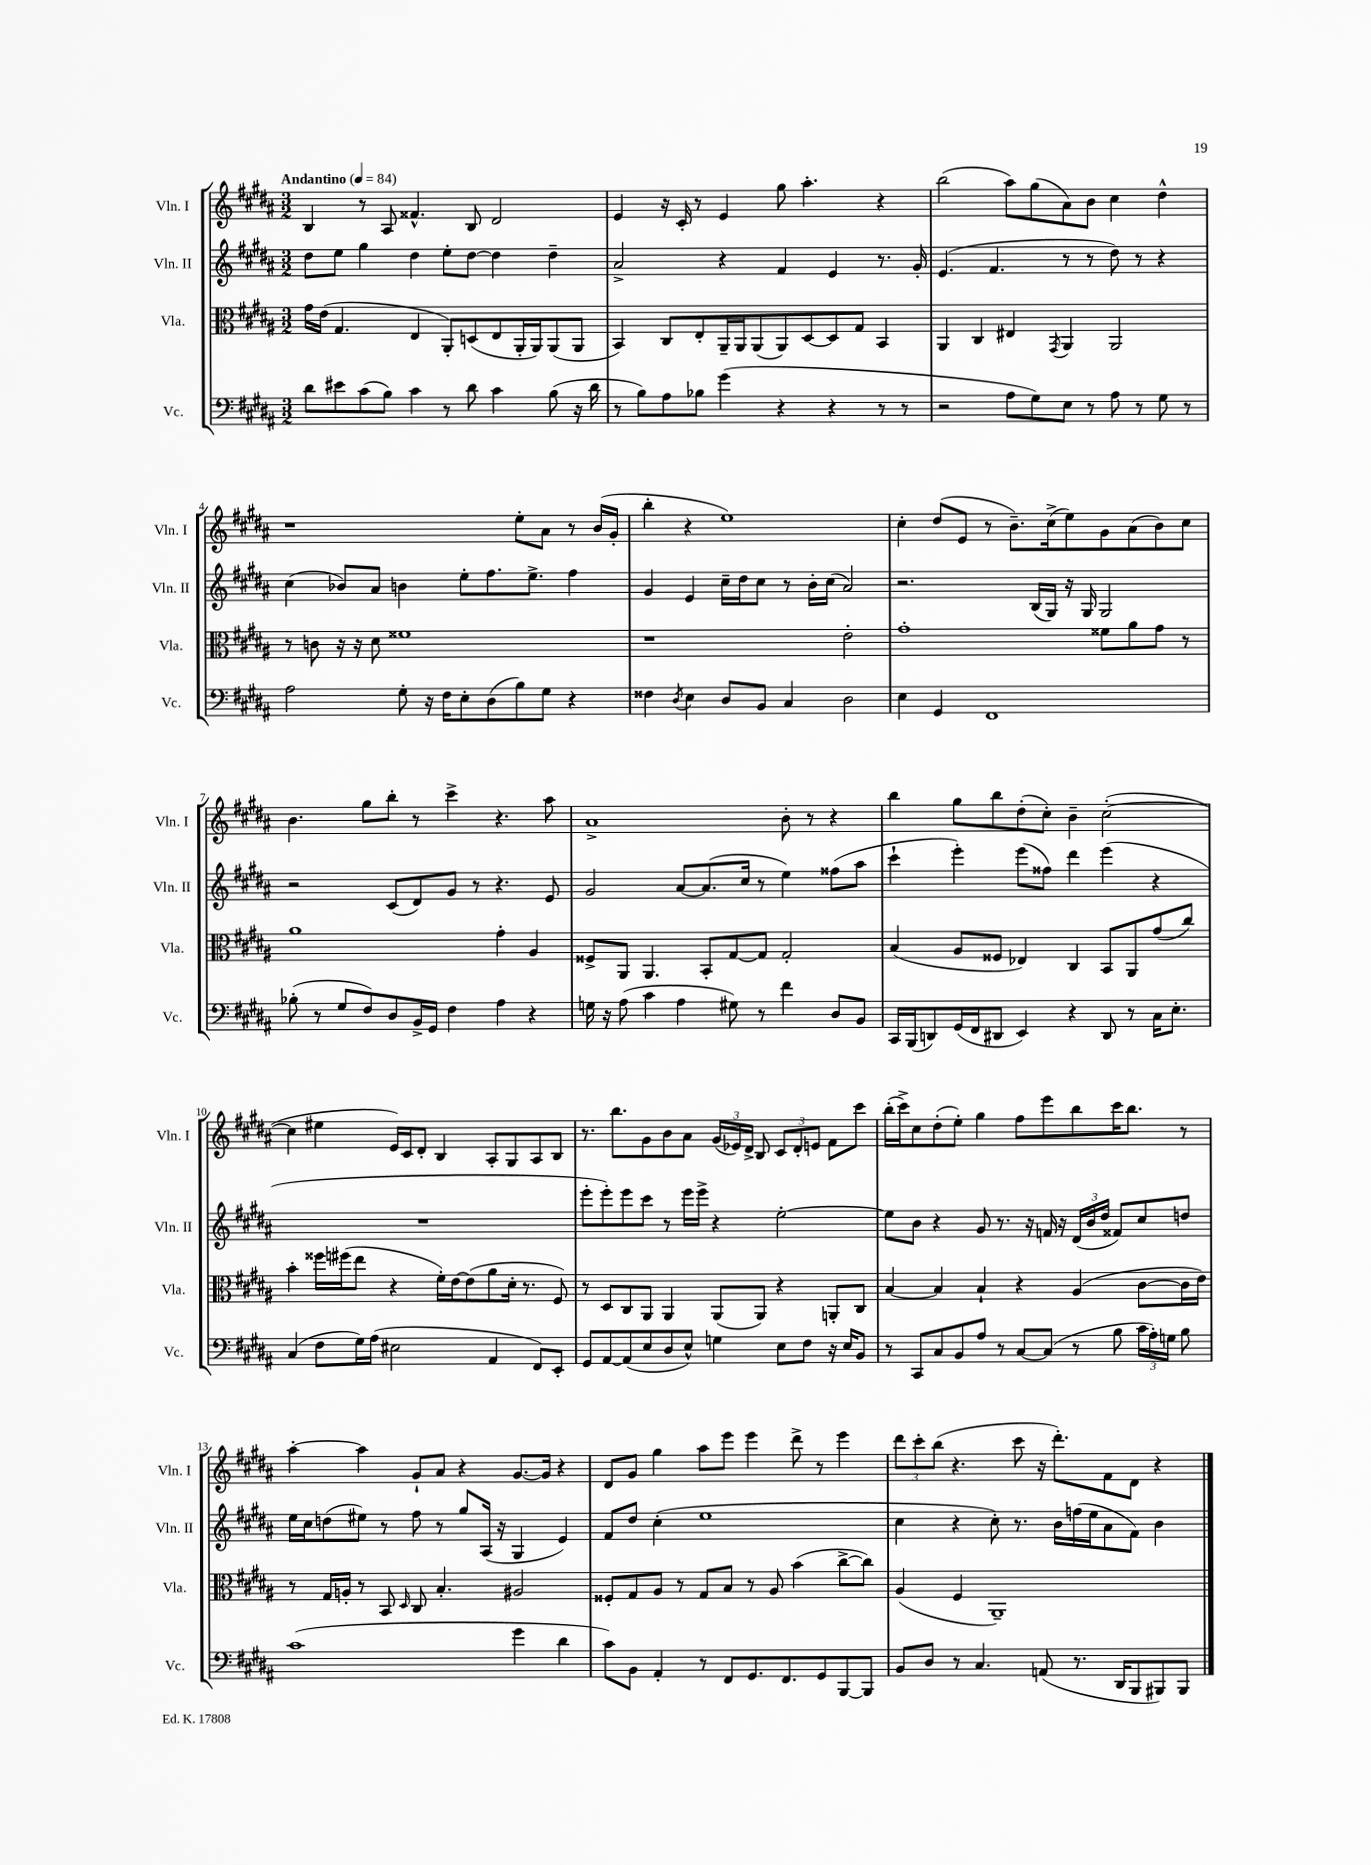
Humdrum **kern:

**kern	**kern	**kern	**kern
*staff4	*staff3	*staff2	*staff1
*clefF4	*clefC3	*clefG2	*clefG2
*k[f#c#g#d#a#]	*k[f#c#g#d#a#]	*k[f#c#g#d#a#]	*k[f#c#g#d#a#]
*M3/2	*M3/2	*M3/2	*M3/2
*MM84	*MM84	*MM84	*MM84
8d#	16g#	8dd#	4B
.	(16e	.	.
8e#	4.G#	8ee	.
(8c#	.	4gg#	8r
8B)	.	.	8A#
4c#	4E	4dd#	4.f##^^
8r	8AA#')	8ee'	.
8d#	(8D	[8dd#	8B
4c#	8E	4dd#]	2d#
.	16AA#'	.	.
.	16AA#)	.	.
(8B	(8AA#	4dd#~	.
16r	8AA#	.	.
16d#	.	.	.
=	=	=	=
8r	4BB)	2a#^	4e
8B)	.	.	.
8A#	8C#	.	16r
.	.	.	16c#'
8B-	8E'	.	8r
(4g#	16AA#~	4r	4e
.	16AA#	.	.
.	(8AA#	.	.
4r	8AA#)	4f#	8gg#
.	[8D#	.	4.aa#'
4r	8D#]	4e	.
.	8G#	.	.
8r	4BB	8.r	4r
8r	.	.	.
.	.	16g#'	.
=	=	=	=
2r	4AA#	(4.e	(2bb
.	4C#	.	.
.	.	4.f#	.
8A#	4E#	.	8aa#)
8G#)	.	.	(8gg#
.	8qGG#	.	.
8E	4AA#	8r	8a#)
8r	.	8r	8b
8A#	2AA#	8dd#)	4cc#
8r	.	8r	.
8G#	.	4r	4dd#^^
8r	.	.	.
=	=	=	=
2A#	8r	(4cc#	1r
.	8c	.	.
.	16r	8b-)	.
.	16r	.	.
.	8d#	8a#	.
8G#'	1f##	4b	.
16r	.	.	.
16F#	.	.	.
8E'	.	8ee'	.
(8D#	.	8.ff#	.
8B)	.	.	8ee'
.	.	8.ee^	.
8G#	.	.	8a#
4r	.	4ff#	8r
.	.	.	(16b
.	.	.	16g#'
=	=	=	=
4F##	1r	4g#	4bb'
8qD#	.	.	.
4E	.	4e	4r
8D#	.	16cc#~	1ee)
.	.	16dd#	.
8BB	.	8cc#	.
4C#	.	8r	.
.	.	16b'	.
.	.	(16cc#	.
2D#	2e'	2a#)	.
=	=	=	=
4E	1g#'	2.r	4cc#'
4GG#	.	.	(8dd#
.	.	.	8e
1FF#	.	.	8r
.	.	.	8.b~)
.	.	(16B	.
.	.	16G#)	(16cc#^
.	.	16r	8ee)
.	.	16G#	.
.	8f##	2G#	8g#
.	8a#	.	(8a#
.	8g#	.	8b)
.	8r	.	8cc#
=	=	=	=
(8B-'	1a#	2r	4.b
8r	.	.	.
8G#	.	.	.
8F#)	.	.	8gg#
8D#	.	(8c#	8bb'
16BB^	.	8d#)	8r
16GG#	.	.	.
4F#	.	8g#	4ccc#^
.	.	8r	.
4A#	4g#'	4.r	4.r
4r	4A#	.	.
.	.	8e	8aa#
=	=	=	=
16G	8F##^	2g#	1a#^
16r	.	.	.
(8A#	8AA#	.	.
4c#	4.AA#	.	.
4A#	.	[8a#	.
.	8BB'	(8.a#]	.
8G#)	[8G#	.	.
.	.	16cc#	.
8r	8G#]	8r	.
4f#	2G#'	4ee)	8b'
.	.	.	8r
8D#	.	(8ff##	4r
8BB	.	8aa#	.
=	=	=	=
16CC#	(4B	4ccc#`	4bb
(16BBB	.	.	.
8DD)	.	.	.
(16GG#	8A#	4eee')	8gg#
16FF#	.	.	.
8DD#	8F##	.	8bb
4EE)	4E-)	(8eee	(8dd#'
.	.	8ff##)	8cc#')
4r	4C#	4ddd#	4b~
8DD#	8BB	(4eee	([2cc#'
8r	8AA#	.	.
16C#	(8g#	4r	.
8.E'	.	.	.
.	8cc#)	.	.
=	=	=	=
(4C#	4b'	1.r	4cc#]
8F#	16ff##	.	4ee#
.	(16ff#	.	.
16G#)	8ee	.	.
(16A#	.	.	.
2E#	4r	.	16e)
.	.	.	16c#
.	.	.	8d#'
.	16f#')	.	4B
.	[16e	.	.
.	(8e]	.	.
4AA#	8a#	.	8A#'
.	16d#'	.	8G#
.	8.r	.	.
8FF#)	.	.	8A#
8EE'	8F#)	.	8B
=	=	=	=
8GG#	8r	8eee'	8.r
[8AA#	8D#	8eee')	.
.	.	.	8.bb
(8AA#]	8C#	8eee	.
8E	8AA#	8ccc#	8g#
8D#	4AA#	8r	8b
8E^^)	.	16eee	8a#
.	.	16eee^	.
4G	(8AA#	4r	(24g#
.	.	.	24e-)
.	.	.	24d#^
.	8AA#)	.	8B
8E	4r	[2ee'	12c#
.	.	.	12d#'
8F#	.	.	.
.	.	.	12e
16r	8AA'	.	8f#
16E	.	.	.
8BB	8C#	.	8ccc#
=	=	=	=
8r	[4B	8ee]	(16bb'
.	.	.	16ccc#^)
8CC#	.	8b	8cc#
8C#	4B]	4r	(8dd#'
8BB	.	.	8ee')
8A#	4B`	8g#	4gg#
8r	.	8.r	.
[8C#	4r	.	8ff#
.	.	16r	.
(8C#]	.	16f	8eee
.	.	16r	.
8r	(4A#	(24d#	8bb
.	.	24b	.
.	.	24dd#	.
8B	.	8f##)	16ccc#
.	.	.	8.bb
24c#	[8c#	8cc#	.
24A#')	.	.	.
24G	.	.	.
8B	16c#]	8dd	8r
.	16e)	.	.
=	=	=	=
(1c#	8r	16ee	[4aa#'
.	.	16cc#	.
.	16G#	(8dd	.
.	16A'	.	.
.	8r	8ee#)	4aa#]
.	8BB	8r	.
.	16qqD#	.	.
.	8C#	8ff#	8g#`
.	4.B'	8r	8a#
.	.	8gg#	4r
.	.	(16A#	.
.	.	16r	.
4g#	2A#	4G#	[8.g#
.	.	.	16g#]
4d#	.	4e)	4r
=	=	=	=
8c#)	8F##'	8f#	8d#
8BB	8G#	8dd#	8g#
4AA#'	8A#	(4cc#'	4gg#
.	8r	.	.
8r	8G#	1ee	8aa#
8FF#	8B	.	8eee
8.GG#	8r	.	4eee
.	8A#	.	.
8.FF#	.	.	.
.	(4b	.	8ddd#^
8GG#	.	.	8r
[8BBB	[8cc#^	.	4eee
8BBB]	8cc#])	.	.
=	=	=	=
8BB	(4A#	4cc#	12ddd#
.	.	.	12ccc#'
8D#	.	.	.
.	.	.	(12bb
8r	4F#	4r	4.r
4.C#	.	.	.
.	1AA#~)	8cc#')	.
.	.	8.r	8ccc#
(8AA	.	.	16r
.	.	16b	8.ddd#')
8.r	.	(16ff	.
.	.	16ee	.
.	.	8a#	8f#
16DD#	.	.	.
8BBB	.	8f#)	8d#
8BBB#)	.	4b	4r
8BBB#	.	.	.
==	==	==	==
*-	*-	*-	*-
